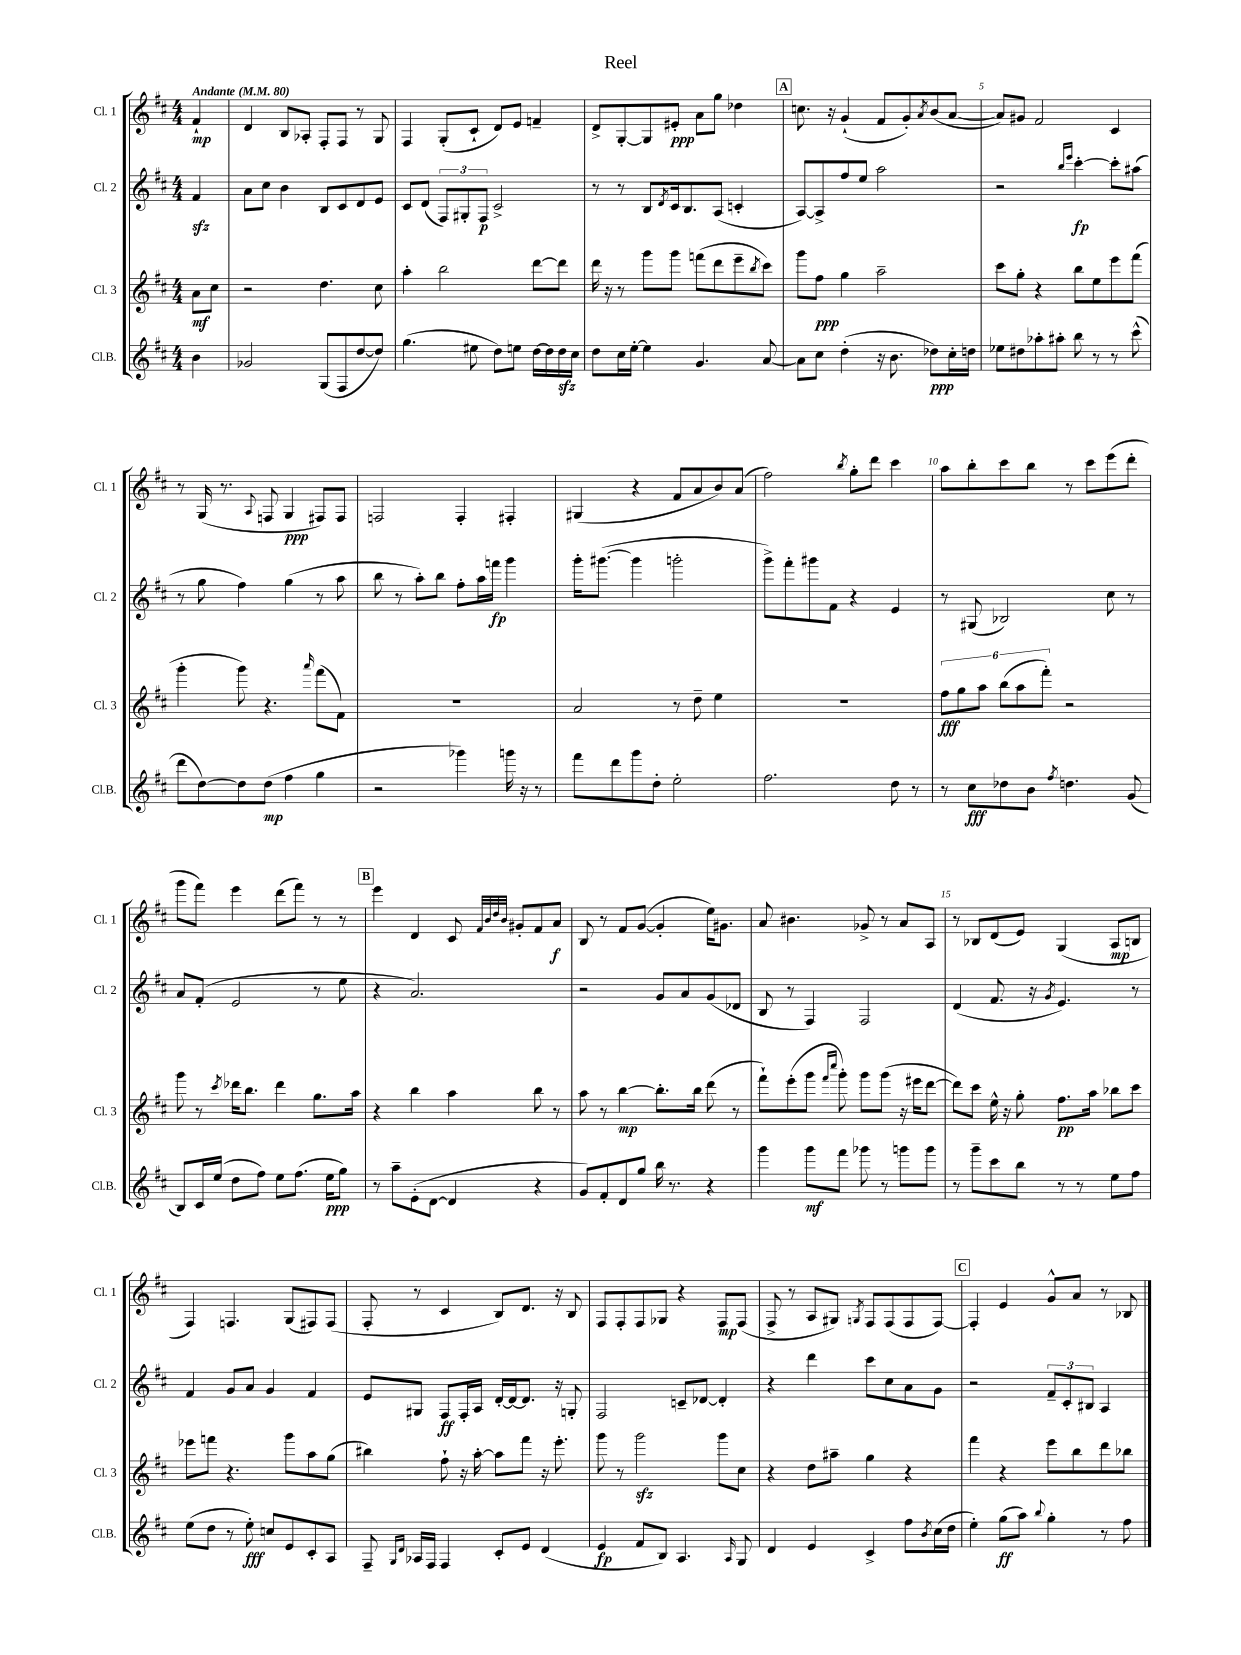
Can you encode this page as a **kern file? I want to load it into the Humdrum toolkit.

**kern	**dynam	**kern	**dynam	**kern	**dynam	**kern	**dynam
*part4	*part4	*part3	*part3	*part2	*part2	*part1	*part1
*staff4	*staff4	*staff3	*staff3	*staff2	*staff2	*staff1	*staff1
*I"Cl.B.	*	*I"Cl. 3	*	*I"Cl. 2	*	*I"Cl. 1	*
*I'Cl.B.	*	*I'Cl. 3	*	*I'Cl. 2	*	*I'Cl. 1	*
*clefG2	*	*clefG2	*	*clefG2	*	*clefG2	*
*k[f#c#]	*	*k[f#c#]	*	*k[f#c#]	*	*k[f#c#]	*
*M4/4	*	*M4/4	*	*M4/4	*	*M4/4	*
*MM80	*	*MM80	*	*MM80	*	*MM80	*
=	=	=	=	=	=	=	=
!	!	!	!	!	!	!LO:TX:a:B:t=Andante	!
4b\	.	8a\L	mf	4f#zz/	.	4f#`/	mp
.	.	8cc#\J	.	.	.	.	.
=1	=1	=1	=1	=1	=1	=1	=1
2g-X/	.	2r	.	8a\L	.	4d/	.
.	.	.	.	8cc#\J	.	.	.
.	.	.	.	4b\	.	8B/L	.
.	.	.	.	.	.	8A-X'/J	.
(8G/L	.	4.dd\	.	8B/L	.	8F#'/L	.
8F#/	.	.	.	8c#/	.	8F#/J	.
[8dd/	.	.	.	8d/	.	8r	.
8dd/J])	.	8cc#\	.	8e/J	.	8G/	.
=2	=2	=2	=2	=2	=2	=2	=2
(4.gg\	.	4aa'\	.	8c#/L	.	4F#/	.
.	.	.	.	(8d/J	.	.	.
.	.	2bb\	.	12F#/L)	.	(8G'/L	.
.	.	.	.	12G#X'/	.	.	.
8ee#X\	.	.	.	.	.	8c#`/J	.
.	.	.	.	12F#/J	p	.	.
8dd\L)	.	.	.	2c#^/	.	8d/L)	.
8een\J	.	.	.	.	.	8e/J	.
[16dd\LL	.	[8ddd\L	.	.	.	4fn~/	.
16dd\]	.	.	.	.	.	.	.
16ddzz\	.	8ddd\J]	.	.	.	.	.
16cc#\JJ	.	.	.	.	.	.	.
=3	=3	=3	=3	=3	=3	=3	=3
8dd\L	.	16ddd\	.	8r	.	8d^/L	.
.	.	16r	.	.	.	.	.
16cc#\L	.	8r	.	8r	.	[8G'/	.
[16ee'\JJ	.	.	.	.	.	.	.
4ee\]	.	8ggg\L	.	8B/L	.	8G/]	.
.	.	.	.	8qd/	.	.	.
.	.	8ggg\J	.	16c#/k	.	8e#X'/J	ppp
.	.	.	.	8.B/	.	.	.
4.g/	.	(8fffn\L	.	.	.	8a\L	.
.	.	8ddd\	.	(8A/J	.	8gg\J	.
.	.	8eee~\	.	4cn'/	.	4dd-X\	.
.	.	8qbb/	.	.	.	.	.
[8a/	.	8ccc#\J)	.	.	.	.	.
!!LO:REH:place=s1:t=A
=4	=4	=4	=4	=4	=4	=4	=4
8a\L]	.	8ggg\L	.	[8A/L)	.	8.ccn\	.
8cc#\J	.	8ff#\J	ppp	8A^/]	.	.	.
.	.	.	.	.	.	16r	.
(4dd'\	.	4gg\	.	8ff#/	.	(4g`/	.
.	.	.	.	8ee/J	.	.	.
16r	.	2aa~\	.	2aa\	.	8f#/L	.
8.b\	.	.	.	.	.	.	.
.	.	.	.	.	.	8g'/)	.
.	.	.	.	.	.	8qa/	.
8dd-X\L)	ppp	.	.	.	.	(8b/	.
16cc#'\L	.	.	.	.	.	[8a/J	.
16ddn\JJ	.	.	.	.	.	.	.
=5	=5	=5	=5	=5	=5	=5	=5
8ee-X\L	.	8ccc#\L	.	2r	.	8a/L])	.
8dd#X\	.	8gg'\J	.	.	.	8g#X/J	.
8aa-X'\	.	4r	.	.	.	2f#/	.
8aa#X'\J	.	.	.	.	.	.	.
.	.	.	.	16qqbb/LL	.	.	.
.	.	.	.	16qqeee/JJ	.	.	.
8bb\	.	8bb\L	.	[4ccc#'\	fp	.	.
8r	.	8ee\	.	.	.	.	.
8r	.	8eee\	.	8ccc#'\L]	.	4c#/	.
(8ccc#^^\	.	(8fff#\J	.	(8aa#X\J	.	.	.
!!LO:LB:g=z
=6	=6	=6	=6	=6	=6	=6	=6
8ddd\L	.	4ggg'\	.	8r	.	8r	.
[8dd\)	.	.	.	8gg\	.	(16G/	.
.	.	.	.	.	.	8.r	.
8dd\]	.	8ggg\)	.	4ff#\)	.	.	.
.	.	.	.	.	.	8qqA/	.
(8dd\J	mp	4.r	.	.	.	8Fn/	.
4ff#\	.	.	.	(4gg\	.	4G/	ppp
.	.	16qqaaa/	.	.	.	.	.
4gg\	.	(8fff#\L	.	8r	.	8F#X/L)	.
.	.	8f#\J)	.	8aa\	.	8F#/J	.
=7	=7	=7	=7	=7	=7	=7	=7
2r	.	1r	.	8bb\	.	2Fn/	.
.	.	.	.	8r	.	.	.
.	.	.	.	8aa'\L)	.	.	.
.	.	.	.	8bb\J	.	.	.
4ggg-X\)	.	.	.	8ff#'\L	.	4F'/	.
.	.	.	.	16aa\L	.	.	.
.	.	.	.	16fffn\JJ	fp	.	.
16gggn\	.	.	.	4ggg\	.	4F#X'/	.
16r	.	.	.	.	.	.	.
8r	.	.	.	.	.	.	.
=8	=8	=8	=8	=8	=8	=8	=8
8fff#\L	.	2a/	.	16ggg'\KL	.	(4G#X/	.
.	.	.	.	([8.ggg#X\J	.	.	.
8ddd\	.	.	.	.	.	.	.
8ggg\	.	.	.	4ggg#\]	.	4r	.
8dd'\J	.	.	.	.	.	.	.
2ee'\	.	8r	.	2gggn'\	.	8f#/L	.
.	.	8dd~\	.	.	.	8a/	.
.	.	4ee\	.	.	.	8b/)	.
.	.	.	.	.	.	(8a/J	.
=9	=9	=9	=9	=9	=9	=9	=9
2.ff#\	.	1r	.	8ggg^\L)	.	2ff#\)	.
.	.	.	.	8fff#'\	.	.	.
.	.	.	.	8ggg#X\	.	.	.
.	.	.	.	8f#\J	.	.	.
.	.	.	.	.	.	8qbb/	.
.	.	.	.	4r	.	8gg'\L	.
.	.	.	.	.	.	8ddd\J	.
8dd\	.	.	.	4e/	.	4ccc#\	.
8r	.	.	.	.	.	.	.
=10	=10	=10	=10	=10	=10	=10	=10
8r	.	12ff#\L	fff	8r	.	8aa\L	.
.	.	12gg\	.	.	.	.	.
8cc#\L	fff	.	.	(8G#X/	.	8bb'\	.
.	.	12aa\J	.	.	.	.	.
8dd-X\	.	(12bb\L	.	2B-X/)	.	8ccc#\	.
.	.	12aa\	.	.	.	.	.
8b\J	.	.	.	.	.	8bb\J	.
.	.	12fff#'\J)	.	.	.	.	.
8qff#/	.	.	.	.	.	.	.
4.ddn\	.	2r	.	.	.	8r	.
.	.	.	.	.	.	8ccc#\L	.
.	.	.	.	8cc#\	.	(8eee\	.
(8g/	.	.	.	8r	.	8ddd'\J	.
!!LO:LB:g=z
=11	=11	=11	=11	=11	=11	=11	=11
8B/L)	.	8ggg\	.	8a/L	.	8ggg\L	.
16c#/L	.	8r	.	(8f#'/J	.	8fff#\J)	.
(16ee/JJ	.	.	.	.	.	.	.
.	.	8qccc#/	.	.	.	.	.
8dd\L	.	16ddd-X\KL	.	2e/	.	4eee\	.
.	.	8.bb\J	.	.	.	.	.
8ff#\J)	.	.	.	.	.	.	.
8ee\L	.	4ddd-\	.	.	.	(8ddd\L	.
(8.ff#\J	.	.	.	.	.	8fff#\J)	.
.	.	8.gg\L	.	8r	.	8r	.
16ee\KL	ppp	.	.	.	.	.	.
8gg\J)	.	.	.	8ee\	.	8r	.
.	.	16aa\Jk	.	.	.	.	.
!!LO:REH:place=s1:t=B
=12	=12	=12	=12	=12	=12	=12	=12
8r	.	4r	.	4r	.	4eee\	.
8aa~\L	.	.	.	.	.	.	.
(8e'\	.	4bb\	.	2.a/)	.	4d/	.
[8d\J	.	.	.	.	.	.	.
4d/]	.	4aa\	.	.	.	8c#/	.
.	.	.	.	.	.	32qqf#/LLL	.
.	.	.	.	.	.	32qqb/	.
.	.	.	.	.	.	32qqdd/	.
.	.	.	.	.	.	32qqb/JJJ	.
.	.	.	.	.	.	8g#X'/L	.
4r	.	8bb\	.	.	.	8f#/	.
.	.	8r	.	.	.	8a/J	f
=13	=13	=13	=13	=13	=13	=13	=13
8g/L)	.	8aa\	.	2r	.	8B/	.
8f#'/	.	8r	.	.	.	8r	.
8d/	.	[4bb\	mp	.	.	8f#/L	.
8gg/J	.	.	.	.	.	([8g/J	.
16bb\	.	8.bb'\L]	.	8g/L	.	4g'/]	.
8.r	.	.	.	.	.	.	.
.	.	.	.	8a/	.	.	.
.	.	16bb\Jk	.	.	.	.	.
4r	.	(8ddd\	.	(8g/	.	16ee\KL)	.
.	.	.	.	.	.	8.g#X\J	.
.	.	8r	.	8d-X/J	.	.	.
=14	=14	=14	=14	=14	=14	=14	=14
4ggg\	.	8fff#`\L)	.	8B/	.	8a/	.
.	.	(8eee'\	.	8r	.	4.b#X\	.
8ggg\L	mf	8ggg\J	.	4F#/)	.	.	.
.	.	16qqfff#/LL	.	.	.	.	.
.	.	16qqcccc#/JJ	.	.	.	.	.
8fff#\J	.	8ggg'\)	.	.	.	.	.
8ggg-X\	.	8ggg\L	.	2F#/	.	8g-X^/	.
8r	.	(8ggg\J	.	.	.	8r	.
8gggn\L	.	16r	.	.	.	8a/L	.
.	.	16eee#X\KL	.	.	.	.	.
8ggg\J	.	[8ddd\J	.	.	.	8A/J	.
=15	=15	=15	=15	=15	=15	=15	=15
8r	.	8ddd\L])	.	(4d/	.	8r	.
8ggg~\L	.	8ccc#\J	.	.	.	8B-X/L	.
8ccc#\	.	16ee^^\	.	8.f#/	.	(8d/	.
.	.	16r	.	.	.	.	.
8bb\J	.	8gg'\	.	.	.	8e/J)	.
.	.	.	.	16r	.	.	.
.	.	.	.	8qg/	.	.	.
8r	.	8.ff#\L	pp	4.e/)	.	(4G/	.
8r	.	.	.	.	.	.	.
.	.	16aa\Jk	.	.	.	.	.
8ee\L	.	8bb-X\L	.	.	.	8A/L	mp
8ff#\J	.	8ccc#\J	.	8r	.	8Bn/J	.
!!LO:LB:g=z
=16	=16	=16	=16	=16	=16	=16	=16
(8ee\L	.	8eee-X\L	.	4f#/	.	4F#/)	.
8dd\J	.	8fffn\J	.	.	.	.	.
8r	.	4.r	.	8g/L	.	4.Fn/	.
8ee'\)	fff	.	.	8a/J	.	.	.
8ccn/L	.	.	.	4g/	.	.	.
8e/	.	8ggg\L	.	.	.	(8G/L	.
8c#'/	.	8aa\	.	4f#/	.	8F#X/)	.
8A/J	.	(8gg\J	.	.	.	(8F#/J	.
=17	=17	=17	=17	=17	=17	=17	=17
8F#~/	.	4bb#X\)	.	8e/L	.	8F#'/	.
16qqG/LL	.	.	.	.	.	.	.
16qqd/JJ	.	.	.	.	.	.	.
16A-X/LL	.	.	.	8G#X/J	.	8r	.
16F#/JJ	.	.	.	.	.	.	.
4F#/	.	8ff#`\	.	8F#/L	ff	4c#/	.
.	.	16r	.	16F#'/L	.	.	.
.	.	[16aa'\	.	16A/JJ	.	.	.
8c#'/L	.	8aa\L]	.	[16d'/LL	.	8B/L)	.
.	.	.	.	16d/J_	.	.	.
8e/J	.	8fff#\J	.	8.d/J]	.	8.d/J	.
(4d/	.	16r	.	.	.	.	.
.	.	8.eee'\	.	16r	.	16r	.
.	.	.	.	8Gn'/	.	8B/	.
=18	=18	=18	=18	=18	=18	=18	=18
4e/	fp	8ggg\	.	2F#/	.	8F#/L	.
.	.	8r	.	.	.	8F#'/	.
8f#/L	.	2gggzz\	.	.	.	8F#/	.
8B/J)	.	.	.	.	.	8G-X/J	.
4.A/	.	.	.	8cn~/L	.	4r	.
.	.	.	.	[8d-X/J	.	.	.
.	.	8ggg\L	.	4d-'/]	.	8F#/L	mp
16qqA/	.	.	.	.	.	.	.
8G/	.	8cc#\J	.	.	.	(8F#/J	.
=19	=19	=19	=19	=19	=19	=19	=19
4d/	.	4r	.	4r	.	8F#^/	.
.	.	.	.	.	.	8r	.
4e/	.	8dd\L	.	4ddd\	.	8A/L	.
.	.	8aa#X~\J	.	.	.	8G#X/J)	.
.	.	.	.	.	.	8qGn/	.
4c#^/	.	4gg\	.	8ccc#\L	.	8F#/L	.
.	.	.	.	8cc#\	.	(8F#/	.
8ff#\L	.	4r	.	8a\	.	8F#/	.
8qb/	.	.	.	.	.	.	.
(16cc#\L	.	.	.	8g\J	.	[8F#/J)	.
16dd\JJ	.	.	.	.	.	.	.
!!LO:REH:place=s1:t=C
=20	=20	=20	=20	=20	=20	=20	=20
4ee'\)	.	4fff#\	.	2r	.	4F#'/]	.
(8gg\L	ff	4r	.	.	.	4e/	.
8aa\J)	.	.	.	.	.	.	.
8qqbb/	.	.	.	.	.	.	.
4gg'\	.	8eee\L	.	12f#~/L	.	8g^^/L	.
.	.	.	.	12c#'/	.	.	.
.	.	8bb\	.	.	.	8a/J	.
.	.	.	.	12B#X/J	.	.	.
8r	.	8ddd\	.	4A/	.	8r	.
8ff#\	.	8bb-X\J	.	.	.	8B-X/	.
==	==	==	==	==	==	==	==
*-	*-	*-	*-	*-	*-	*-	*-
